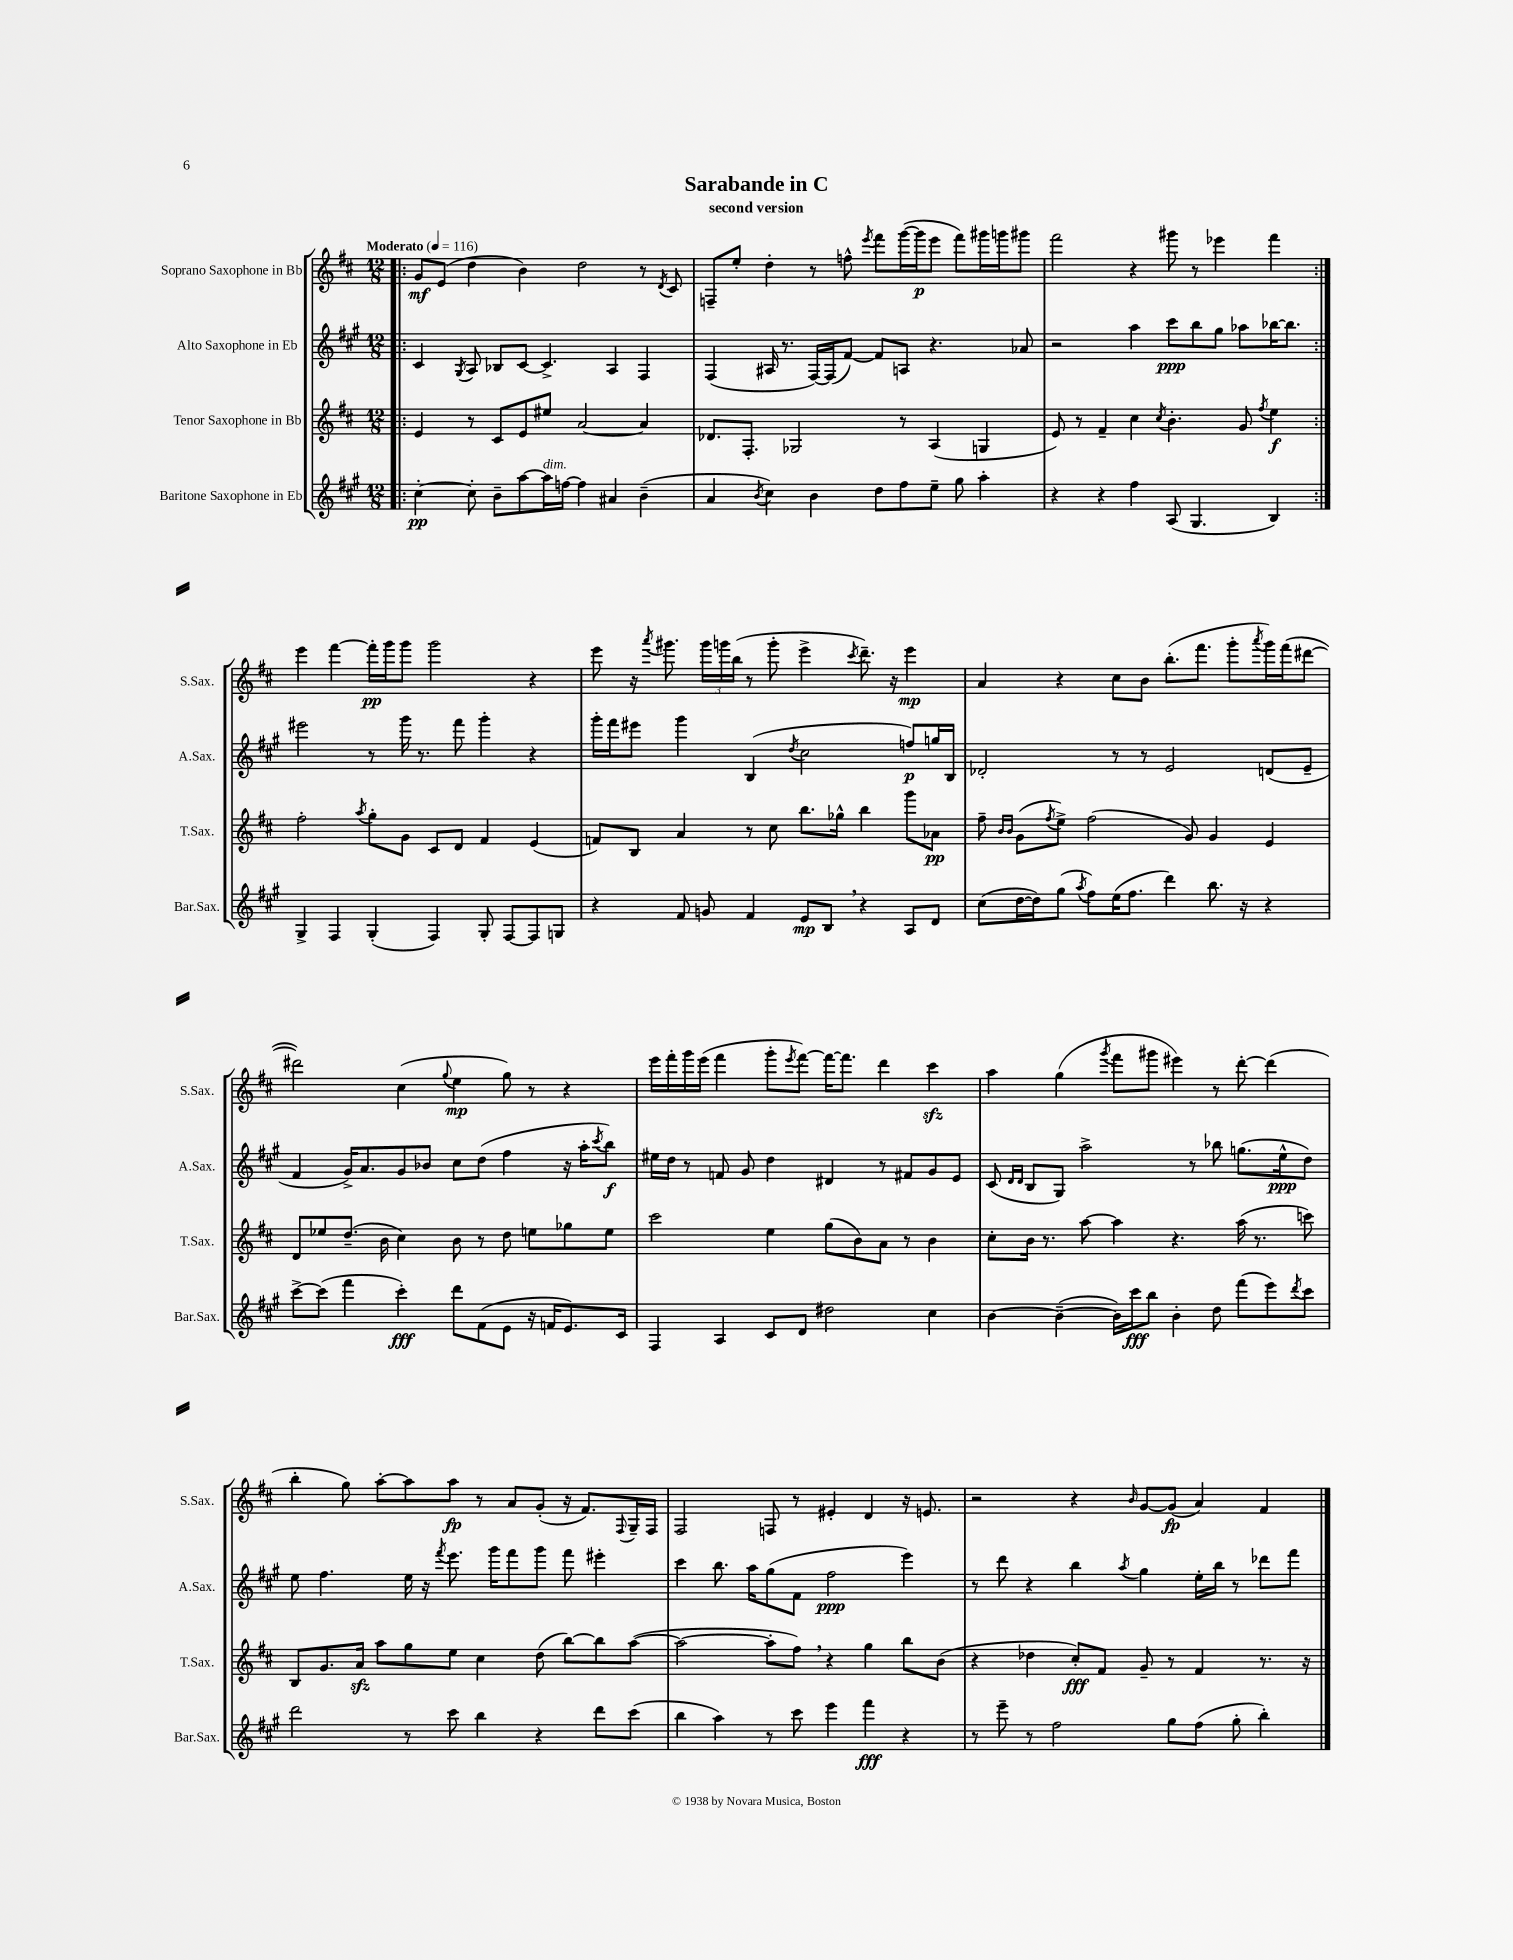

**kern	**kern	**kern	**kern
*staff4	*staff3	*staff2	*staff1
*clefG2	*clefG2	*clefG2	*clefG2
*k[f#c#g#]	*k[f#c#]	*k[f#c#g#]	*k[f#c#]
*M12/8	*M12/8	*M12/8	*M12/8
*MM116	*MM116	*MM116	*MM116
=!|:	=!|:	=!|:	=!|:
[4cc#'	4e	4c#	8g
.	.	.	(8e
.	.	8qG#	.
8cc#']	8r	8A	4dd
8b~	8c#	8B-	.
[8aa	8e	[8c#	4b)
16aa]	8ee#	4.c#^]	.
[16ff	.	.	.
4ff]	[2a	.	2dd
4a#	.	4A	.
(4b~	4a]	4F#	8r
.	.	.	8qd
.	.	.	8c#
=	=	=	=
4a	8.d-	(4F#	8F~
.	.	.	8ee'
.	8.F#'	.	.
8qb	.	.	.
4cc#)	.	16A#	4dd'
.	.	8.r	.
.	2G-	.	.
4b	.	[16F#)	8r
.	.	(16F#]	.
.	.	[8f#)	8ff^^
.	.	.	8qeee
8dd	.	8f#]	8fff#
8ff#	8r	8A	([16ggg
.	.	.	16ggg]
8ee~	(4A	4.r	8eee
8gg#	.	.	8fff#)
4aa'	4G	.	16ggg#
.	.	.	16ggg
.	.	8a-	8ggg#
=	=	=	=
4r	8e)	2r	2fff#
.	8r	.	.
4r	4f#~	.	.
4ff#	4cc#	4aa	4r
.	8qcc#	.	.
(8A	4.b'	8ccc#	8ggg#
4.G#	.	8bb	8r
.	.	8gg#	4eee-
.	8g	8aa-	.
.	8qff#	.	.
4B)	4ee	[16bb-	4fff#
.	.	8.bb-]	.
=:|!	=:|!	=:|!	=:|!
4G#^	2ff#'	2eee#	4eee
4F#	.	.	[4fff#
.	8qaa	.	.
(4G#'	8gg'	8r	16fff#']
.	.	.	16ggg
.	8g	16ggg#	8ggg
.	.	8.r	.
4F#)	8c#	.	2ggg
.	8d	8fff#	.
8G#'	4f#	4ggg#'	.
[8F#	.	.	.
8F#]	(4e	4r	4r
8G	.	.	.
=	=	=	=
4r	8f)	16ggg#'	8eee
.	.	16fff#	.
.	8B	8eee#	16r
.	.	.	8qaaa
.	.	.	8.ggg#
8f#	4a	4ggg#	.
8g	.	.	24ggg#
.	.	.	24ggg
.	.	.	(24bb
4f#	8r	(4B	8r
.	8cc#	.	8ggg'
.	.	8qdd	.
8e	8.bb	2cc#	4eee^
8B	.	.	.
.	16gg-^^	.	.
.	.	.	8qccc#
4r	4bb	.	8.ddd~)
.	.	.	16r
8A	8ggg	8ff)	4eee
8d	8a-	16gg	.
.	.	16B	.
=	=	=	=
(8cc#	8ff#~	2d-'	4a
.	16qqb	.	.
.	16qqb	.	.
[16dd	(8g	.	.
16dd])	.	.	.
.	8qff#	.	.
(8gg#	8ee^)	.	4r
8qaa	.	.	.
8ff#)	(2ff#	.	.
(16ee	.	8r	8cc#
8.ff#	.	.	.
.	.	8r	8b
4ddd)	.	2e	(8.bb'
.	8g)	.	.
.	.	.	8.fff#
8.bb	4g	.	.
.	.	.	8ggg'
16r	.	.	.
.	.	.	8qaaa
4r	4e	(8d	16ggg)
.	.	.	(16fff#
.	.	8e~	[8ddd#
=	=	=	=
[8ccc#^	8d	4f#	2ddd#])
(8ccc#]	8ee-	.	.
4fff#	(8.dd~	16g#^)	.
.	.	8.a	.
.	16b	.	.
4ccc#')	4cc#)	8g#	(4cc#
.	.	8b-	.
.	.	.	8qqgg
8ddd	8b	8cc#	4ee
(8f#	8r	(8dd	.
8e	8dd	4ff#	8gg)
16r	8ee	.	8r
16f	.	.	.
8.e)	8gg-	16r	4r
.	.	16aa'	.
.	.	8qccc#	.
.	8ee	8bb)	.
16c#	.	.	.
=	=	=	=
4F#	2ccc#	16ee#	16eee
.	.	16dd	16fff#'
.	.	8r	16ggg
.	.	.	(16eee
4A	.	8f	4fff#
.	.	8g#	.
8c#	4ee	4dd	8ggg'
.	.	.	8qeee
8d	.	.	[8fff#)
2dd#	(8gg	4d#	16fff#_
.	.	.	8.fff#]
.	8b)	.	.
.	8a	8r	4ddd
.	8r	8f#	.
4cc#	4b	8g#	4ccc#
.	.	8e	.
=	=	=	=
[4b	8cc#'	(8c#	4aa
.	.	16qqd	.
.	.	16qqd	.
.	16b	8B	.
.	8.r	.	.
(4b~_	.	8G#)	(4gg
.	[8aa	2aa^	.
.	.	.	8qggg
16b])	4aa]	.	8fff#
16ccc#	.	.	.
8bb	.	.	8ggg#
4b'	4.r	.	4eee#)
.	.	8r	.
8dd	.	8bb-	8r
(8fff#	(16aa	(8.gg	[8ddd'
.	8.r	.	.
8eee)	.	.	(4ddd]
.	.	16ee^^	.
8qddd	.	.	.
8ccc#	8ccc)	8dd)	.
=	=	=	=
2ddd	8B	8ee	4bb'
.	8.g	4.ff#	.
.	.	.	8gg)
.	16a	.	.
.	8aa	.	[8aa'
8r	8gg	16ee	8aa]
.	.	16r	.
.	.	8qfff#	.
8ccc#	8ee	8.eee	8aa
4bb	4cc#	.	8r
.	.	16ggg#	.
.	.	8fff#	8a
4r	(8dd	8ggg#	(8g'
.	[8bb)	8fff#	16r
.	.	.	8.f#)
8ddd	8bb]	4eee#'	.
.	.	.	8qqF#
(8ccc#	([8aa	.	16G~
.	.	.	16F#
=	=	=	=
4bb	2aa_	4ccc#	2F#
4aa)	.	8.bb	.
.	.	16aa	.
8r	8aa']	(8gg#	8F
8ccc#	8ff#)	8f#	8r
4eee	4r	2ff#	4e#'
4fff#	4gg	.	4d
4r	8bb	4eee)	16r
.	.	.	8.e
.	(8b	.	.
=	=	=	=
8r	4r	8r	2r
8eee~	.	8ddd	.
8r	4dd-	4r	.
2ff#	.	.	.
.	8cc#')	4bb	4r
.	8f#	.	.
.	.	8qaa	16qqb
.	8g~	4gg#	[8g
8gg#	8r	.	(8g]
(8ff#	4f#	16ee'	4a)
.	.	16bb	.
8gg#'	.	8r	.
4bb')	8.r	8ddd-	4f#
.	.	8fff#	.
.	16r	.	.
==	==	==	==
*-	*-	*-	*-
